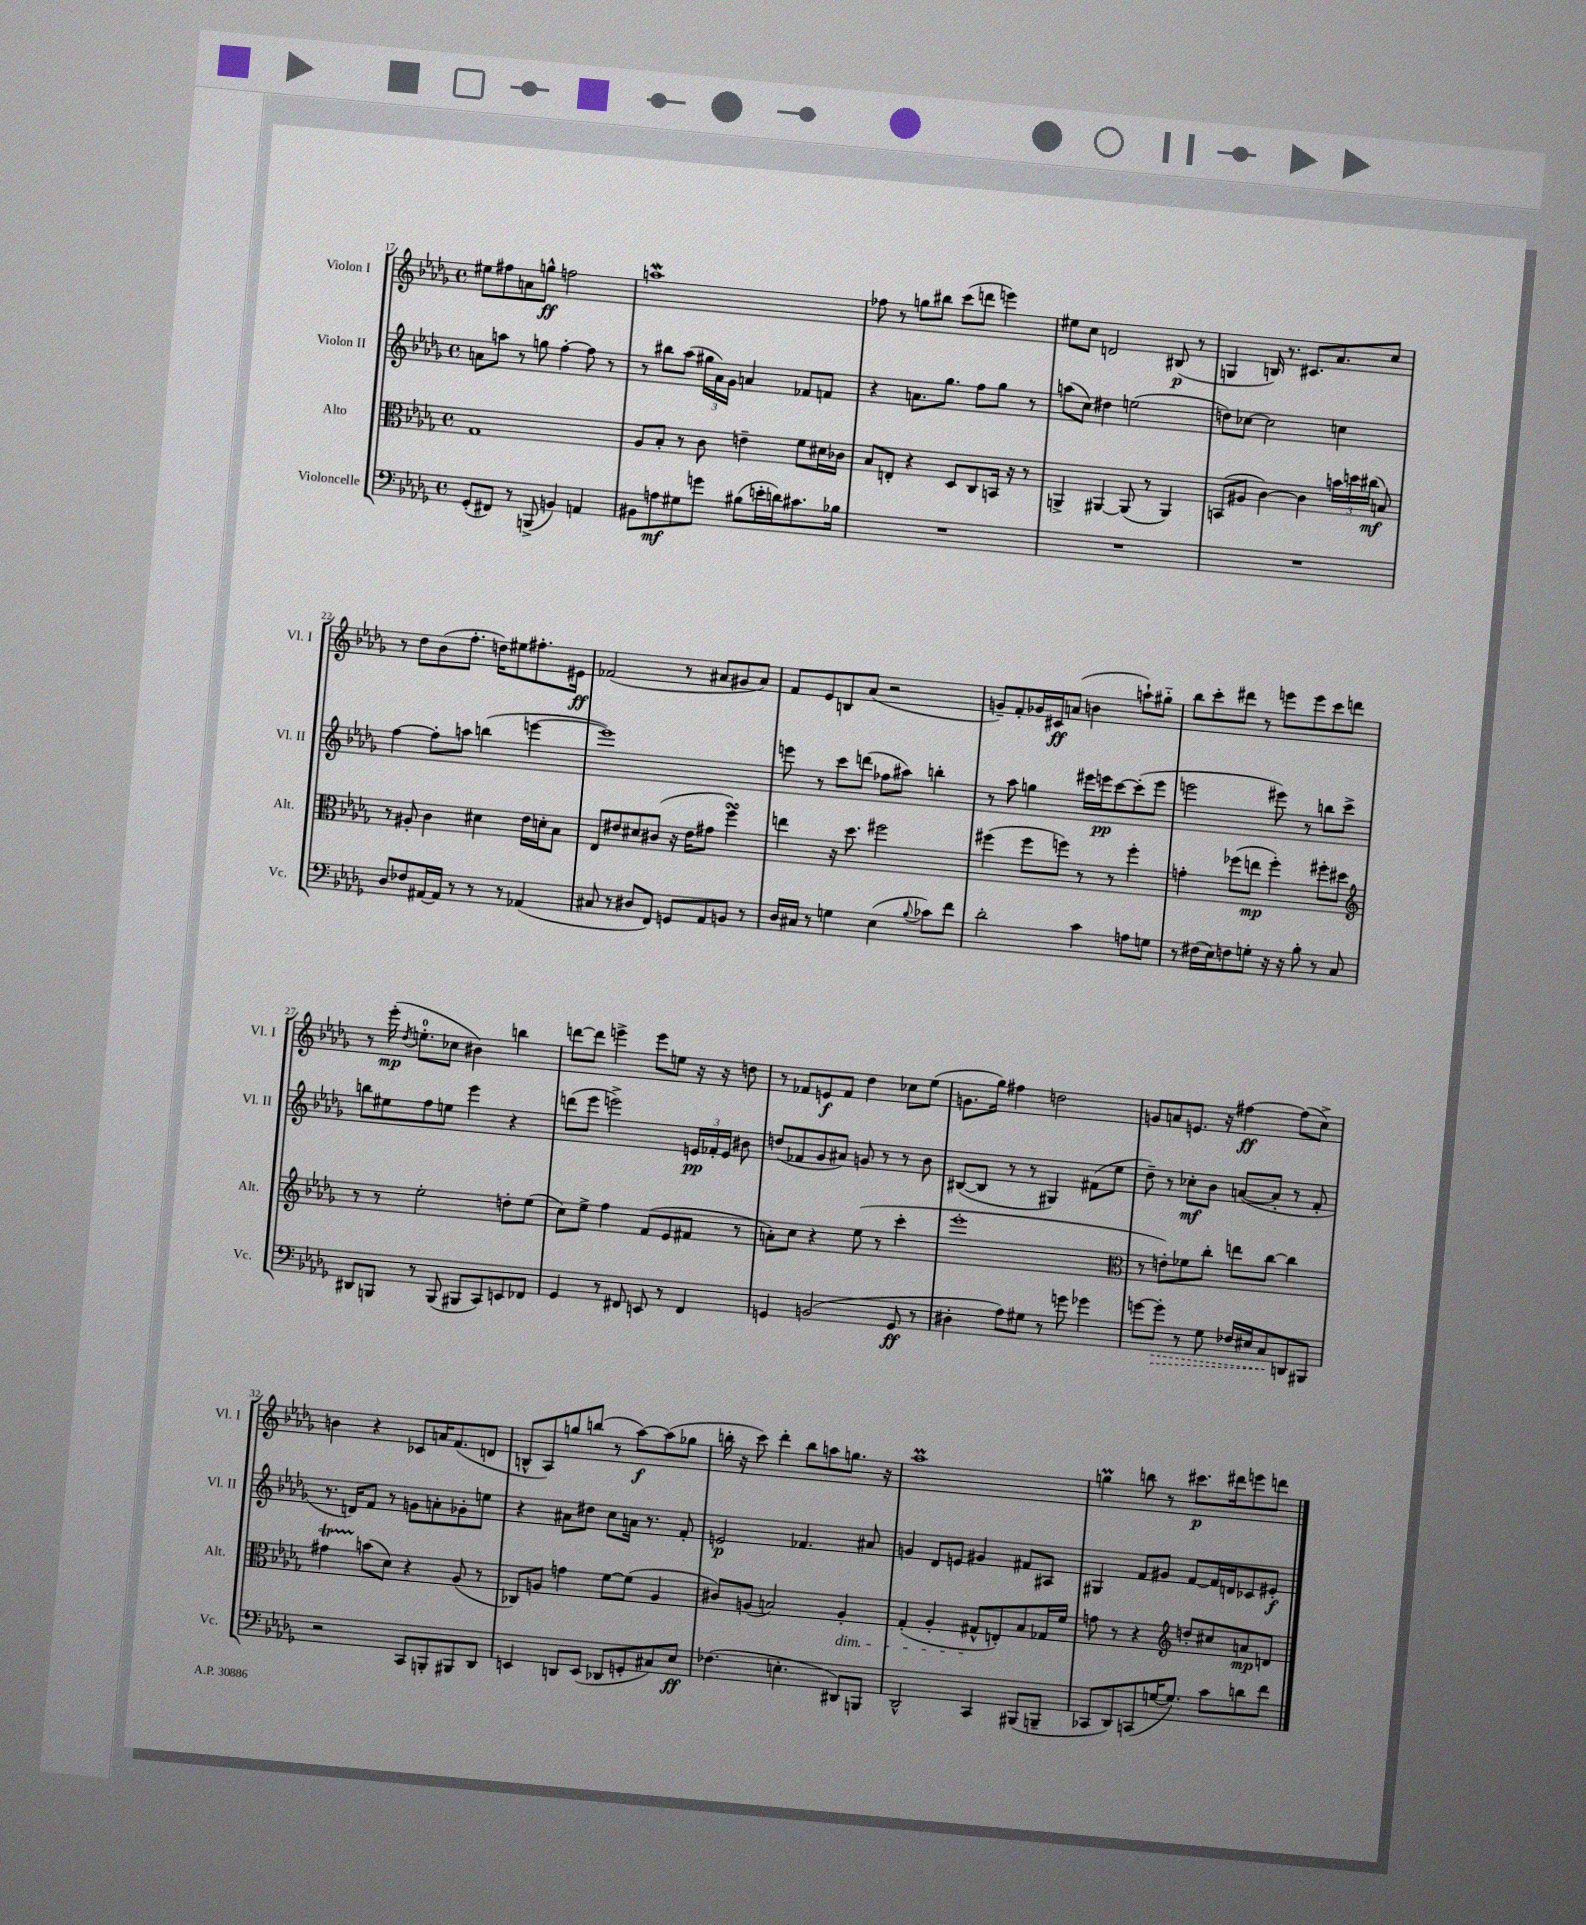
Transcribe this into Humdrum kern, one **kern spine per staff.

**kern	**kern	**kern	**kern
*staff4	*staff3	*staff2	*staff1
*clefF4	*clefC3	*clefG2	*clefG2
*k[b-e-a-d-g-]	*k[b-e-a-d-g-]	*k[b-e-a-d-g-]	*k[b-e-a-d-g-]
*M4/4	*M4/4	*M4/4	*M4/4
*met(c)	*met(c)	*met(c)	*met(c)
(8GG-'	1G-	8a	8ee#
8FF#)	.	8aa	8ff#
8r	.	8r	8a
(8BBB^	.	8gg	8gg^^
4BB)	.	[4ff'	2ff
4AA	.	8ff]	.
.	.	8r	.
=	=	=	=
8BB#	8A-	8r	1aa
8A	8B-'	8bb#	.
8G#	8r	(8aa-	.
8g	8c	24gg#	.
.	.	24a-)	.
.	.	24g-	.
(8B#	4e~	4a	.
16e'	.	.	.
16d)	.	.	.
8.c#	8f	8f-	.
.	16d#	8f	.
16B-	16c-	.	.
=	=	=	=
1r	8B-	4r	8ff-
.	8E'	.	8r
.	4r	8.a	8gg
.	.	.	8bb#
.	.	8.gg-	.
.	8D-	.	(8ccc
.	8C	8ff	8ddd
.	16BB	8gg-	4eee)
.	16r	.	.
.	8r	8r	.
=	=	=	=
1r	4AA^	(8aa	8ee#
.	.	8cc)	8cc
.	[4AA#	4dd#	2d
.	(8AA#]	(2ee	.
.	8r	.	.
.	4AA#)	.	(8B#
.	.	.	8r
=	=	=	=
1r	(8BB	8dd)	4G
.	8A#	[8cc-	.
.	[4c)	2cc-]	16B)
.	.	.	8.r
.	4c]	.	8.c#
.	.	.	8.a-
.	24b	4cc	.
.	24dd	.	.
.	(24cc#	.	.
.	8B)	.	8cc
=	=	=	=
8D-	8r	[4ff	8r
8F-	8A#'	.	8dd-
[16AA#	4c	8ff']	(8b-
16AA#]	.	.	.
8r	.	8aa	8.ff'
8r	4d#	(4bb	.
.	.	.	16dd)
8r	.	.	8ee#
(4AA-	16e-	[4eee	8.ff#'
.	16d'	.	.
.	8B-	.	.
.	.	.	16e#
=	=	=	=
8C#	8E-	1eee])	(2f-
8r	8e#	.	.
8D#	8d#	.	.
8FF)	(8c#	.	.
8GG	16r	.	8r
.	16e#	.	.
8AA-	8g#	.	8a#
8BB	4ff)	.	8g#
8r	.	.	8a#)
=	=	=	=
16D-	4ee	8eee	8f
16C#	.	.	.
8r	.	8r	8e-
4G	16r	8ccc	8B
.	8.dd-	.	.
.	.	(8ddd	(8a-
(4E-	2ff#	8ff-	2r
.	.	8aa#)	.
8qqB-	.	.	.
8c-)	.	4bb'	.
8f	.	.	.
=	=	=	=
2d-'	(4ff#	8r	8g~)
.	.	8aa-	8f'
.	8ff#	4gg	16g-
.	.	.	16c#
.	8ff)	.	(8a
4c	8r	16eee#	4b
.	.	16eee	.
.	8r	[8ccc	.
8A	4ff'	(8ccc']	8aa`)
8G	.	8eee	8gg#'~
=	=	=	=
8r	4g'	2eee	8bb-
(16F#	.	.	8ccc'
16E-)	.	.	.
8F	(8ff-	.	8ddd#
8G'	8ee	.	8r
16r	4ff-')	8eee#)	8eee
16r	.	.	.
8B-'	.	8r	8eee
8r	8ff#'	8bb	8ccc
8C	8dd#	8ccc^	8ddd
=	=	=	=
*	*clefG2	*	*
8DD#	8r	8bb	8r
8BBB	8r	8ee#	(16eee-'
.	.	.	8qdd-
.	.	.	8.ee'
8r	2ee-'	8ff	.
(8BBB	.	8ee	8cc-
8BBB#	.	4eee-	4b#)
8CC)	.	.	.
8EE	8dd'	4r	4bb
8FF-	(8ee-	.	.
=	=	=	=
4GG-	8cc)	(8ddd	[8ddd
.	8ee-^	8eee-	8ddd]
8r	4ff	2eee^)	4eee^
8FF#	.	.	.
8EE	(8f	.	8eee
8r	8e-	.	8ee
4FF#	8f#	24e	16r
.	.	24f-'	.
.	.	.	16r
.	.	24e	.
.	8r	8b#	8dd
=	=	=	=
4GG	8a')	(8dd	8r
.	8cc	8f-	8f-
(2BB	4r	8g-	8e
.	.	8a#)	8f-
.	(8ee-	8g	4dd-
.	8r	8r	.
8GG	4ccc'	8r	8cc-
8r	.	8b-	(8ee-
=	=	=	=
4D#'	1eee-'	([8B#	8.g
.	.	8B#]	.
.	.	.	16gg-)
8A-)	.	8r	4ff#
8G#	.	8r	.
8r	.	4G#)	2dd
8g	.	.	.
4g-	.	(8f#	.
.	.	8ee-	.
=	=	=	=
*	*clefC3	*	*
[8g	8r	8dd-~)	8g
8g']	8e')	8r	8a
8r	8f-	8cc-'	8.e
8G-	8cc'	8b-	.
.	.	.	16r
16F-	8ee	([8a	[4ff#
16E#	.	.	.
8C	[8cc	8a']	.
8DD	4cc]	8r	(8ff#]
8BBB#	.	8f'	8cc^)
=	=	=	=
2r	4g#	8.r	4b
.	.	16d)	.
.	(8b	8f	4r
.	8d-)	8r	.
8CC	4r	8g	8c-
8BBB'	.	8a'	16a
.	.	.	(8.f
8BBB#	(8A-	8g-'	.
8DD-	8r	8ee	8d
=	=	=	=
4EE	8C-)	4r	8B^^
.	8A	.	8A-)
8DD	4g	8a#	8gg
(8EE	.	8dd#	(8bb
8DD-	[8f	8cc	8r
8GG'	(8f]	16a	[8aa-)
.	.	8.r	.
8C#)	4A	.	(8aa-]
8E-	.	8f'	8gg-
=	=	=	=
(4.F-	8c#)	2e	16bb'
.	.	.	16r
.	(8A	.	8ccc)
.	2B)	.	4ddd-'
4.E'	.	.	.
.	.	4.f-	8bb
.	.	.	8aa
8DD#)	4A'	.	8.gg
8BBB	.	8a#	.
.	.	.	16r
=	=	=	=
2DD-^^	(4G-'	4g	1aa-
.	4A-'	8d-	.
.	.	8e	.
4CC	8G#^^	4g#	.
.	8E')	.	.
(8BBB#	8B-	8f#	.
8BBB~	16G-	8A#	.
.	16f	.	.
=	=	=	=
8CC-	8g	4G#	4gg
8DD-)	8r	.	.
(8CC	4r	8f	8bb
[16G	.	8g#	8r
8.G])	.	.	.
*	*clefG2	*	*
.	8dd'	[8f	8.ccc#
8c	8cc#	16f]	.
.	.	16d	16ddd#
8d	8a	8c-	8eee
8f	8d	8e#'	8ddd
==	==	==	==
*-	*-	*-	*-
